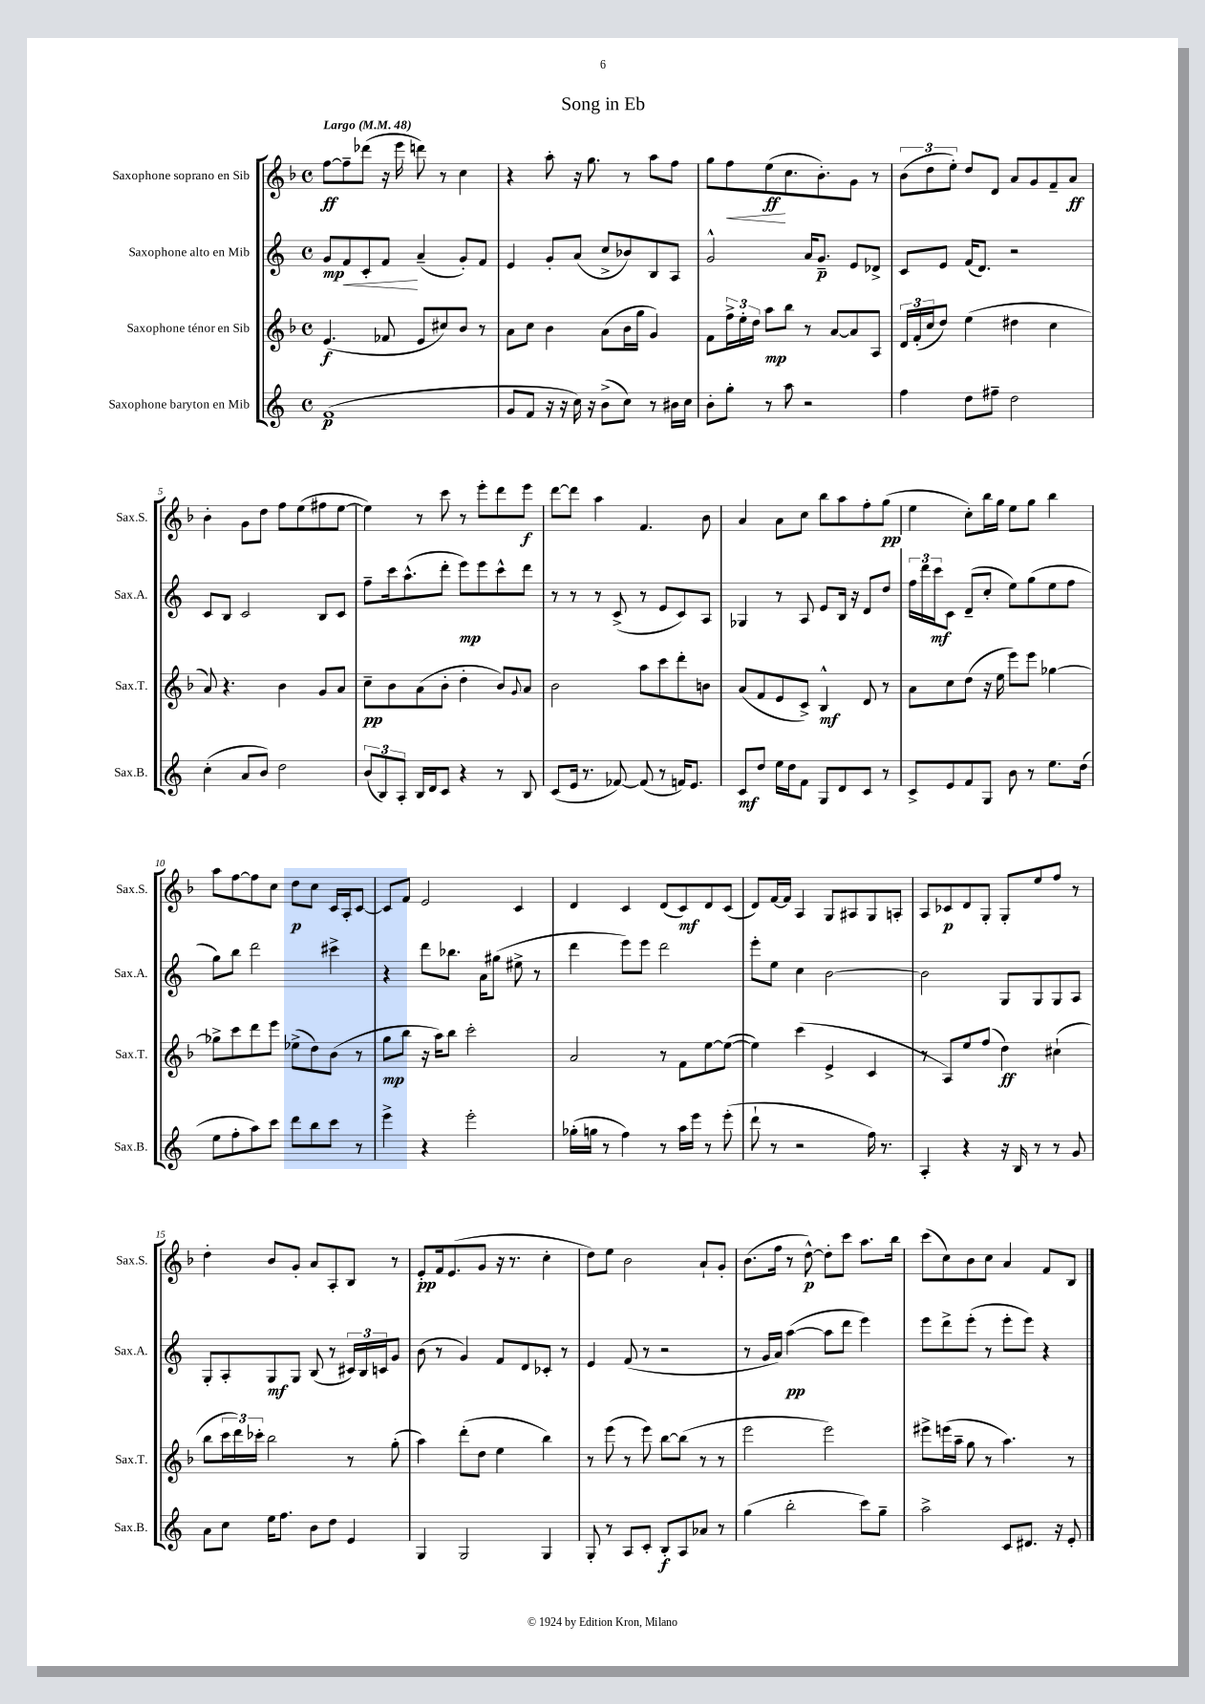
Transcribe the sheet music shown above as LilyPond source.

\header { title = "Song in Eb" }
<<
\new StaffGroup <<
\new Staff = "s0" \with { instrumentName = "Saxophone soprano en Sib" shortInstrumentName = "Sax.S." } {
    \clef treble \key f \major \defaultTimeSignature \time 4/4 \tempo "Largo" 4 = 48
    f''8~\ff f''8-- des'''8( r16 e'''16 d'''8) r8 c''4 |
    r4 a''8-. r16 g''8. r8 a''8 f''8 |
    g''8 f''8\< e''8\ff\!( c''8. bes'8.-.) g'8 r8 |
    \tuplet 3/2 { bes'8( d''8 e''8-.) } d''8 d'8 a'8 g'8 f'8-- a'8\ff |
    bes'4-. g'8 d''8 f''8 e''8( fis''8 e''8~ |
    e''4) r8 c'''8 r8 e'''8-. d'''8 e'''8\f |
    d'''8~ d'''8 a''4 f'4. bes'8 |
    a'4 a'8 c''8 bes''8 a''8 f''8-. g''8\pp( |
    e''4 c''8-.) bes''16 g''16 e''8 g''8 bes''4 |
    a''8 f''8~ f''8 c''8 d''8\p c''8 c'16 a16-. c'8~ |
    c'8 f'8 e'2 c'4 |
    d'4 c'4 d'8( c'8\mf) d'8 c'8( |
    d'8) f'16~ f'16 a4 g8 ais8 g8 a8-. |
    a8 ces'8\p d'8 g8-. g8-. e''8 f''8 r8 |
    d''4-. bes'8 g'8-. a'8 a8-. bes8 r8 |
    e'8-.\pp f'16 e'8.( g'8 r16 r8. c''4-. |
    d''8) e''8 bes'2 a'8-! g'8-. |
    bes'8.( f''16 r8 d''8~-^\p) d''8-. c'''8 a''8. bes''16 |
    c'''8( c''8) bes'8 c''8 a'4 f'8 bes8 \bar "|." |
}
\new Staff = "s1" \with { instrumentName = "Saxophone alto en Mib" shortInstrumentName = "Sax.A." } {
    \clef treble \key c \major \defaultTimeSignature \time 4/4
    g'8\mp f'8\< c'8-. f'8\! a'4--( g'8-.) f'8 |
    e'4 g'8-. a'8( c''8-> bes'8) b8 a8 |
    g'2-^ a'16 g'8.--\p e'8 des'8-> |
    c'8 e'8 f'16( d'8.) r2 |
    c'8 b8 c'2 b8 c'8 |
    f''8-- c'''16 a''8.-^( d'''8-. e'''8\mp) e'''8 c'''8-^ d'''8 |
    r8 r8 r8 c'8->( r8 e'8 c'8) a8 |
    ges4 r8 a8 e'8 b16 r16 d'8 d''8 |
    \tuplet 3/2 { f''16 d'''16 c'''16\mf } c'8 d'8--( c''8-. e''8) g''8( e''8 f''8 |
    g''8) b''8 d'''2 cis'''4-> |
    r4 d'''8 bes''8. a'16 gis''8( eis''8-> r8 |
    d'''4 e'''8) e'''8 d'''2 |
    e'''8-. e''8 c''4 b'2~ |
    b'2 g8 g8 g8 a8 |
    g8-. a8-. g8\mf g8 b8( r8 \tuplet 3/2 { cis'16) b16 c'16 } g'8 |
    b'8( r8 g'4) f'8 d'8 ces'8-. r8 |
    e'4 f'8( r8 r2 |
    r8 g'16 a'16) a''4~\pp( a''8 d'''8 e'''4) |
    e'''8 d'''8-> e'''8-.( r8 e'''8-. e'''8) r4 \bar "|." |
}
\new Staff = "s2" \with { instrumentName = "Saxophone ténor en Sib" shortInstrumentName = "Sax.T." } {
    \clef treble \key f \major \defaultTimeSignature \time 4/4
    e'4.\f( fes'8 e'8 cis''8) bes'8 r8 |
    a'8 c''8 bes'4 a'8( bes'16 g''16 g'4) |
    f'8 \tuplet 3/2 { f''16-> e''16-. d''16 } a''8\mp bes''8 r8 a'8~ a'8 a8 |
    \tuplet 3/2 { d'16 f'16-.( c''16 } d''8) e''4( dis''4 c''4 |
    a'8) r4. bes'4 g'8 a'8 |
    c''8--\pp bes'8 a'8( bes'8-. d''4-. bes'8) \appoggiatura { g'8 } a'8 |
    bes'2 a''8 c'''8 d'''8-. b'8 |
    a'8( f'8 e'8 c'8->) bes4-^\mf d'8 r8 |
    a'8 c''8 d''8( r16 e''16 e'''8) e'''8 ges''4~ |
    ges''8-> c'''8 d'''8 e'''8 ees''8->( d''8) bes'8( r8 |
    g''8\mp bes''8 r16 a''16) bes''8 c'''2-. |
    a'2 r8 f'8 e''8~ e''8~( |
    e''4) c'''4( e'4-> c'4 |
    r8 a8) e''8 f''8( d''4\ff) cis''4-!( |
    bes''8 \tuplet 3/2 { c'''16 d'''16) ces'''16-. } bes''2 r8 g''8-.( |
    a''4) d'''8-.( d''8 e''4 bes''4) |
    r8 e'''8( r8 e'''8) bes''8~ bes''8( r8 r8 |
    e'''2 e'''2) |
    eis'''8-> e'''16( a''16-- g''8 r8 a''4.) r8 \bar "|." |
}
\new Staff = "s3" \with { instrumentName = "Saxophone baryton en Mib" shortInstrumentName = "Sax.B." } {
    \clef treble \key c \major \defaultTimeSignature \time 4/4
    f'1\p( |
    g'8 f'8 r16 r16 c''16) r16 b'8->( c''8) r8 bis'16 c''16 |
    b'8-. g''8-. r8 a''8 r2 |
    f''4 d''8 fis''8-- d''2 |
    c''4-.( a'8 b'8) d''2 |
    \tuplet 3/2 { b'8( b8) a8-. } b16 d'16 c'8 r4 r8 b8 |
    c'8( e'16 r8. fes'8~) fes'8( r8 f'16) e'8. |
    c'8\mf d''8 e''16 d''16 f'8 g8 d'8 c'8 r8 |
    c'8-> e'8 f'8 g8 b'8 r8 e''8. d''16( |
    e''8 f''8-. a''8) c'''8 d'''8 b''8 c'''8 r8 |
    e'''4-> r4 e'''2-. |
    ges''16-.( g''16 r8 f''4) r8 a''16 e'''16 r8 e'''8-.( |
    d'''8-! r8 r2 f''16) r8. |
    a4-. r4 r16 b16 r8 r8 g'8 |
    a'8 c''8 e''16 f''8. b'8 d''8 e'4 |
    g4 g2 g4 |
    g8-. r8 a8 c'8-. b8-.\f a8 aes'8 r8 |
    g''4( b''2-. c'''8) g''8-- |
    a''2-> c'8 dis'8. r16 e'8-. \bar "|." |
}
>>
>>
